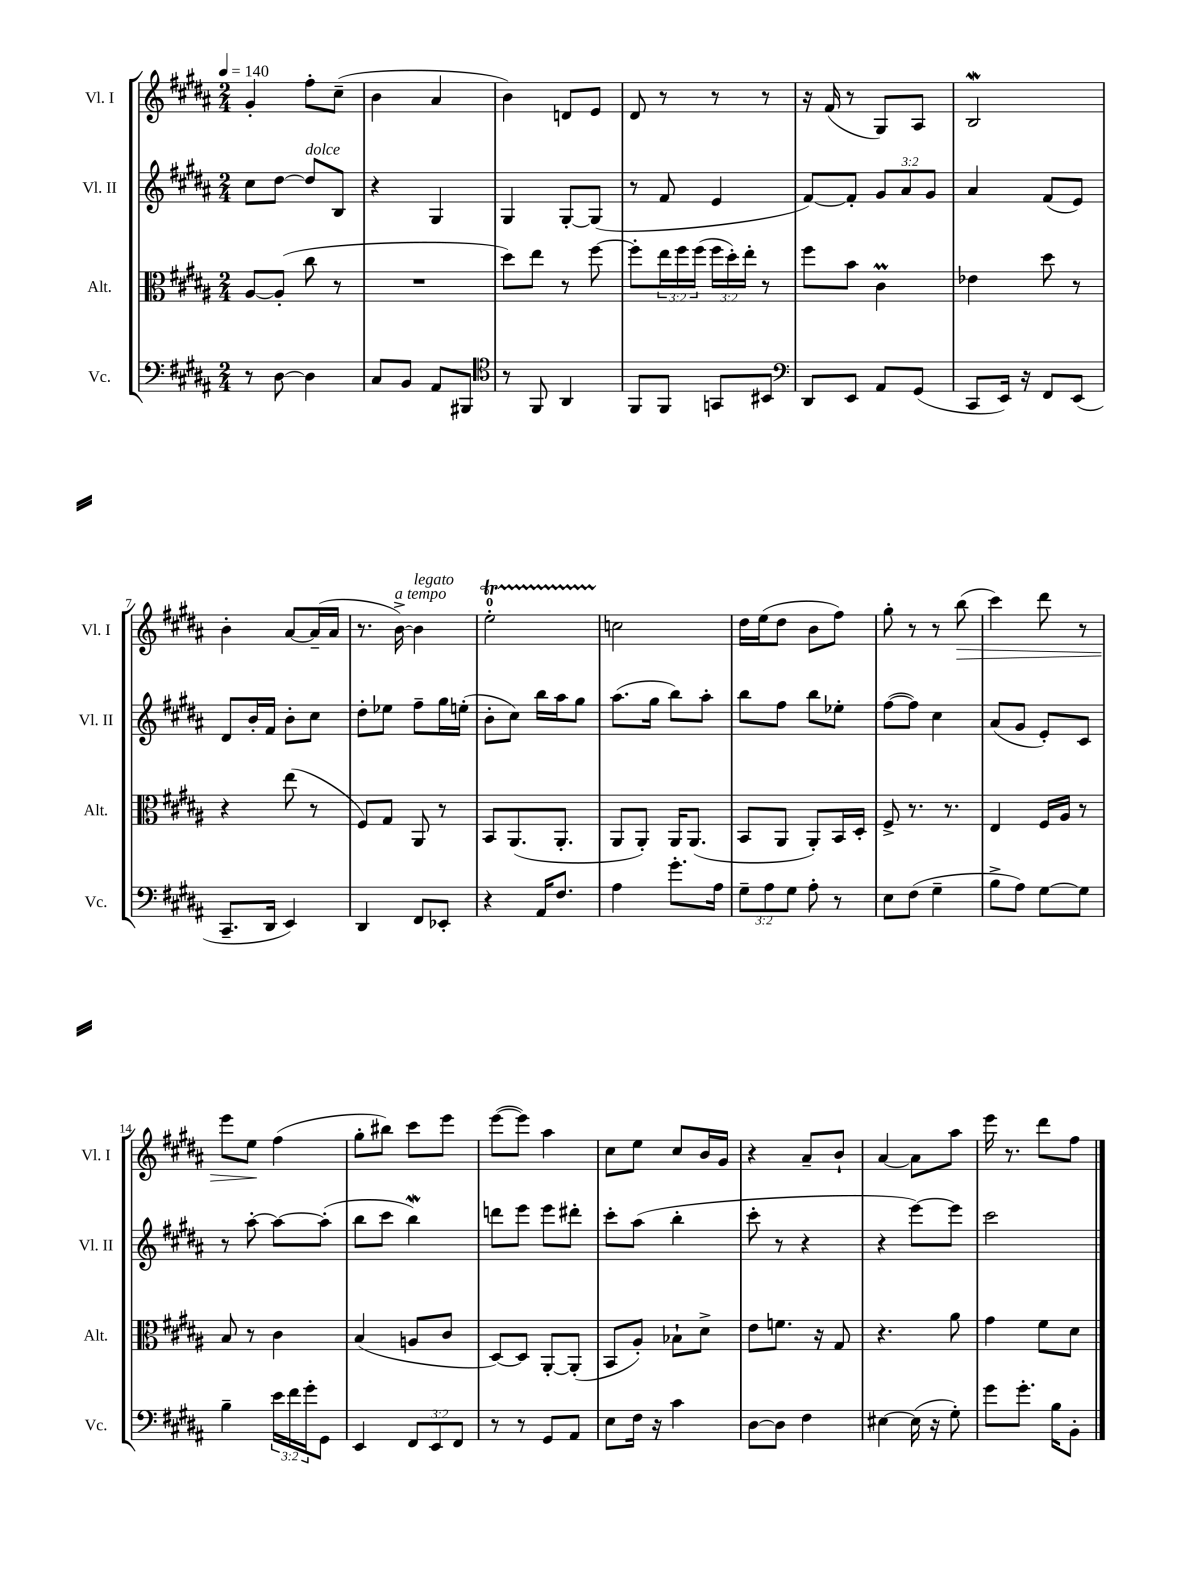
<<
\new StaffGroup <<
\new Staff = "s0" \with { instrumentName = "Vl. I" shortInstrumentName = "Vl. I" } {
    \clef treble \key b \major \numericTimeSignature \time 2/4 \tempo 4 = 140
    gis'4-. fis''8-. cis''8--( |
    b'4 ais'4 |
    b'4) d'8 e'8 |
    dis'8 r8 r8 r8 |
    r16 fis'16( r8 gis8) ais8 |
    b2\mordent |
    b'4-. ais'8~ ais'16--( ais'16 |
    r8. b'16~->^\markup { \italic "a tempo" }) b'4^\markup { \italic "legato" } |
    e''2-0-.\startTrillSpan |
    c''2\stopTrillSpan |
    dis''16 e''16( dis''8 b'8 fis''8) |
    gis''8-. r8 r8 b''8\>( |
    cis'''4) dis'''8 r8 |
    e'''8 e''8\! fis''4( |
    gis''8-. bis''8) cis'''8 e'''8 |
    e'''8~( e'''8) ais''4 |
    cis''8 e''8 cis''8 b'16 gis'16 |
    r4 ais'8-- b'8-! |
    ais'4~ ais'8 ais''8 |
    e'''16 r8. dis'''8 fis''8 \bar "|." |
}
\new Staff = "s1" \with { instrumentName = "Vl. II" shortInstrumentName = "Vl. II" } {
    \clef treble \key b \major \numericTimeSignature \time 2/4 \override Staff.TupletNumber.text = #tuplet-number::calc-fraction-text
    cis''8 dis''8~ dis''8^\markup { \italic "dolce" } b8 |
    r4 gis4 |
    gis4 gis8~-. gis8( |
    r8 fis'8 e'4 |
    fis'8~) fis'8-. \tuplet 3/2 { gis'8 ais'8 gis'8 } |
    ais'4 fis'8( e'8) |
    dis'8 b'16-. fis'16 b'8-. cis''8 |
    dis''8-. ees''8 fis''8-- gis''16 e''16-.( |
    b'8-. cis''8) b''16 ais''16 gis''8 |
    ais''8.( gis''16 b''8) ais''8-. |
    b''8 fis''8 b''8 ees''8-. |
    fis''8~( fis''8) cis''4 |
    ais'8( gis'8 e'8-.) cis'8 |
    r8 ais''8~-. ais''8~ ais''8-.( |
    b''8 cis'''8 b''4\mordent) |
    d'''8 e'''8 e'''8 dis'''8-. |
    cis'''8-. ais''8( b''4-. |
    cis'''8-. r8 r4 |
    r4 e'''8~) e'''8 |
    cis'''2 \bar "|." |
}
\new Staff = "s2" \with { instrumentName = "Alt." shortInstrumentName = "Alt." } {
    \clef alto \key b \major \numericTimeSignature \time 2/4 \override Staff.TupletNumber.text = #tuplet-number::calc-fraction-text
    ais8~ ais8-.( cis''8 r8 |
    R2 |
    dis''8) e''8 r8 fis''8~ |
    fis''8-. \tuplet 3/2 { e''16 fis''16 fis''16( } \tuplet 3/2 { fis''16 dis''16-.) e''16-. } r8 |
    fis''8 b'8 cis'4\prall |
    ees'4 dis''8 r8 |
    r4 e''8( r8 |
    fis8) gis8 ais,8 r8 |
    b,8 ais,8.( ais,8.-. |
    ais,8 ais,8-.) ais,16 ais,8.( |
    b,8 ais,8 ais,8-.) b,16 dis16-. |
    fis8-> r8. r8. |
    e4 fis16 ais16 r8 |
    b8 r8 cis'4 |
    b4( a8 cis'8 |
    dis8~) dis8 ais,8~-. ais,8-.( |
    b,8 ais8-.) bes8-! dis'8-> |
    e'8 f'8. r16 gis8 |
    r4. ais'8 |
    gis'4 fis'8 dis'8 \bar "|." |
}
\new Staff = "s3" \with { instrumentName = "Vc." shortInstrumentName = "Vc." } {
    \clef bass \key b \major \numericTimeSignature \time 2/4 \override Staff.TupletNumber.text = #tuplet-number::calc-fraction-text
    r8 dis8~ dis4 |
    cis8 b,8 ais,8 bis,,8 |
    \clef tenor r8 fis,8 ais,4 |
    fis,8 fis,8 g,8 bis,8 |
    \clef bass dis,8 e,8 ais,8 gis,8( |
    cis,8 e,16) r16 fis,8 e,8( |
    cis,8.-- dis,16 e,4) |
    dis,4 fis,8 ees,8-. |
    r4 ais,16 fis8. |
    ais4 gis'8.-. ais16 |
    \tuplet 3/2 { gis8-- ais8 gis8 } ais8-. r8 |
    e8 fis8( gis4-- |
    b8-> ais8) gis8~ gis8 |
    b4-- \tuplet 3/2 { e'16 fis'16 gis'16-. } gis,8 |
    e,4 \tuplet 3/2 { fis,8 e,8 fis,8 } |
    r8 r8 gis,8 ais,8 |
    e8 fis16 r16 cis'4 |
    dis8~ dis8 fis4 |
    eis4~ eis16( r16 gis8-.) |
    gis'8 gis'8.-. b16 b,8-. \bar "|." |
}
>>
>>
